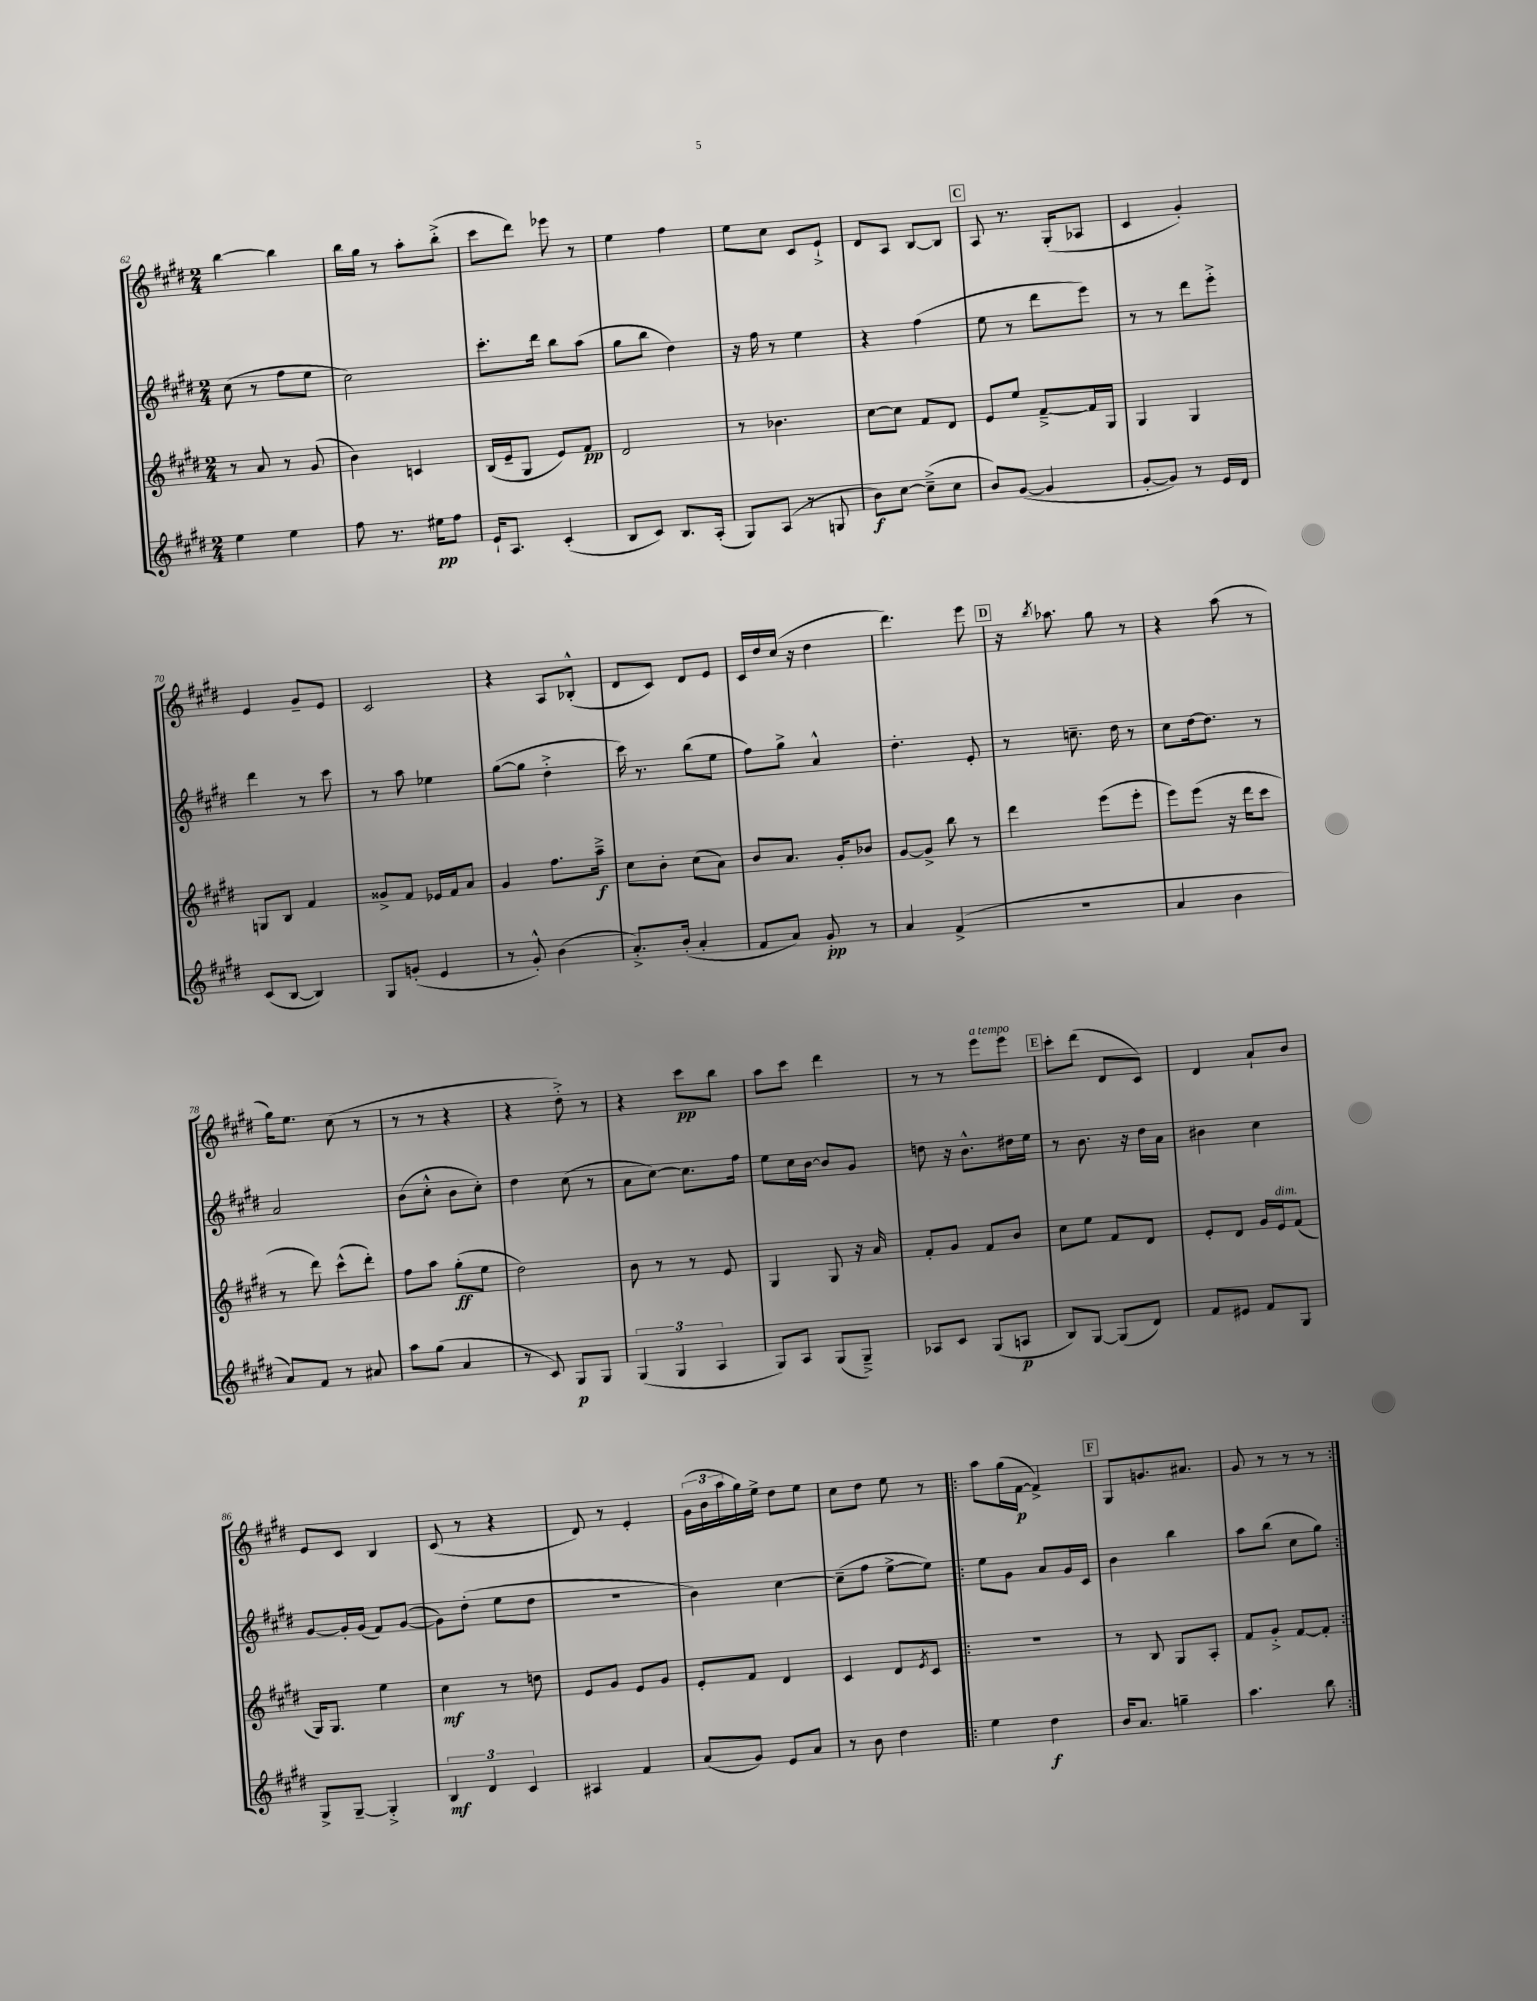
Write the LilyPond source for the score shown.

<<
\new StaffGroup <<
\new Staff = "s0" {
    \clef treble \key e \major \numericTimeSignature \time 2/4
    b''4~ b''4 |
    b''16 gis''16 r8 a''8-. b''8-.->( |
    cis'''8 dis'''8) ees'''8 r8 |
    e''4 fis''4 |
    e''8 cis''8 cis'8 e'8-!-> |
    dis'8 a8 b8~ b8 |
    \mark \markup { \box "C" } a8 r8. gis16-.( aes8 |
    cis'4 gis'4-.) |
    e'4 gis'8-- e'8 |
    cis'2 |
    r4 a8 bes8-.-^( |
    dis'8 cis'8) dis'8 e'8 |
    cis'16 dis''16 cis''16( r16 dis''4 |
    dis'''4.) e'''8 |
    \mark \markup { \box "D" } r16 \acciaccatura { b''8 } aes''8. gis''8 r8 |
    r4 a''8( r8 |
    gis''16) e''8. cis''8( r8 |
    r8 r8 r4 |
    r4 dis''8-.->) r8 |
    r4 cis'''8\pp b''8 |
    a''8 cis'''8 dis'''4 |
    r8 r8 e'''8^\markup { \italic "a tempo" } e'''8 |
    \mark \markup { \box "E" } cis'''8-. dis'''8( dis'8 cis'8) |
    dis'4 a'8-! b'8 |
    e'8 cis'8 b4 |
    cis'8( r8 r4 |
    dis'8) r8 e'4-. |
    \tuplet 3/2 { gis'16( b'16 a''16 } gis''16) e''16-> dis''8 e''8 |
    cis''8 dis''8 e''8 r8 |
    \repeat volta 2 { a''8 gis''16( fis'16~\p fis'4->) |
    \mark \markup { \box "F" } gis8 g'8. ais'8. |
    gis'8 r8 r8 r8 | }
}
\new Staff = "s1" {
    \clef treble \key e \major \numericTimeSignature \time 2/4
    cis''8( r8 fis''8 e''8 |
    cis''2) |
    cis'''8.-. dis'''16 b''8 a''8( |
    gis''8 b''8 dis''4) |
    r16 fis''16 r8 e''4 |
    r4 fis''4( |
    \mark \markup { \box "C" } e''8 r8 dis'''8 e'''8) |
    r8 r8 dis'''8 e'''8-.-> |
    dis'''4 r8 cis'''8 |
    r8 a''8 ees''4 |
    gis''8~( gis''8 dis''4-.-> |
    cis'''16) r8. b''8( e''8 |
    fis''8) gis''8-> a'4-^ |
    dis''4.-. e'8-. |
    \mark \markup { \box "D" } r8 c''8.-- dis''16 r8 |
    cis''8 dis''16~ dis''8. r8 |
    a'2 |
    b'8( cis''8-.-^ b'8 cis''8-.) |
    dis''4 cis''8( r8 |
    a'8 cis''8~) cis''8. fis''16 |
    e''8 cis''16 b'16~ b'8 gis'8 |
    d''8 r16 b'8.-^ dis''16 e''16 |
    \mark \markup { \box "E" } r8 b'8. r16 dis''16 a'16 |
    bis'4 cis''4 |
    gis'8~ gis'16-. gis'16( fis'8) gis'8~( |
    gis'8) dis''8-.( e''8 dis''8 |
    r2 |
    b'4) cis''4~ |
    cis''8--( fis''8 e''8~-> e''8) |
    \repeat volta 2 { e''8 gis'8 a'8 gis'16 cis'16 |
    \mark \markup { \box "F" } b'4 b''4 |
    a''8 b''8( cis''8 gis''8) | }
}
\new Staff = "s2" {
    \clef treble \key e \major \numericTimeSignature \time 2/4
    r8 a'8 r8 gis'8( |
    b'4) c'4 |
    b16( e'16-- gis8 e'8) fis'8\pp |
    dis'2 |
    r8 bes'4. |
    cis''8~ cis''8 fis'8 dis'8 |
    \mark \markup { \box "C" } e'8 e''8 fis'8~---> fis'16 gis16 |
    gis4 gis4 |
    g8 b8 fis'4 |
    gisis'8-> fis'8 ees'16 fis'16 a'8 |
    gis'4 fis''8. a''16--->\f |
    cis''8 b'8-. cis''8( a'8) |
    b'8 a'8. gis'16-. bes'8 |
    gis'8~ gis'8-> b''8 r8 |
    \mark \markup { \box "D" } dis'''4 e'''8( e'''8-. |
    e'''8) e'''8( r16 dis'''16 cis'''8 |
    r8 dis'''8) cis'''8-^( dis'''8-.) |
    fis''8 a''8 gis''8-.\ff( e''8 |
    dis''2) |
    b'8 r8 r8 e'8 |
    gis4 gis8 r16 a'16 |
    fis'8-. gis'8 fis'8 b'8 |
    \mark \markup { \box "E" } cis''8 e''8 fis'8 dis'8 |
    e'8-. dis'8 gis'16 e'16^\markup { \italic "dim." } fis'8( |
    gis16) gis8. e''4 |
    cis''4\mf r8 d''8 |
    e'8 gis'8 e'8 gis'8 |
    e'8-. fis'8 dis'4 |
    cis'4 dis'8 \acciaccatura { e'8 } cis'8 |
    \repeat volta 2 { R2 |
    \mark \markup { \box "F" } r8 b8 gis8 a8-. |
    fis'8 gis'8-.-> fis'8~ fis'8-. | }
}
\new Staff = "s3" {
    \clef treble \key e \major \numericTimeSignature \time 2/4
    e''4 e''4 |
    fis''8 r8. eis''16\pp fis''8 |
    e'16-! a8. cis'4-.( |
    b8 cis'8) b8. a16-.( |
    gis8) a8( r8 g8 |
    b'8\f) cis''8~ cis''8--->( cis''8 |
    \mark \markup { \box "C" } b'8) gis'8~( gis'4 |
    gis'8~-. gis'8) r8 e'16 dis'16 |
    cis'8( b8~ b4) |
    gis8 g'8-.( e'4 |
    r8 gis'8-.-^) b'4( |
    a'8.-.->) b'16-.( a'4-. |
    fis'8 a'8) gis'8-.\pp r8 |
    a'4 fis'4->( |
    \mark \markup { \box "D" } r2 |
    a'4 b'4 |
    a'8) fis'8 r8 ais'8 |
    a''8 gis''8( a'4 |
    r8 cis'8) gis8\p gis8 |
    \tuplet 3/2 { gis4( gis4 a4 } |
    gis8) a8 gis8( gis8--->) |
    aes8 cis'8 gis8( a8\p |
    \mark \markup { \box "E" } b8) gis8~ gis8( dis'8) |
    fis'8 eis'8 fis'8 gis8 |
    gis8-> gis8~-- gis4-.-> |
    \tuplet 3/2 { b4\mf dis'4 cis'4 } |
    ais4 fis'4 |
    a'8( gis'8) e'8 a'8 |
    r8 b'8 dis''4 |
    \repeat volta 2 { e''4 dis''4\f |
    \mark \markup { \box "F" } b'16 a'8. g''4-- |
    a''4. b''8 | }
}
>>
>>
\layout { \context { \Score currentBarNumber = #62 } }
